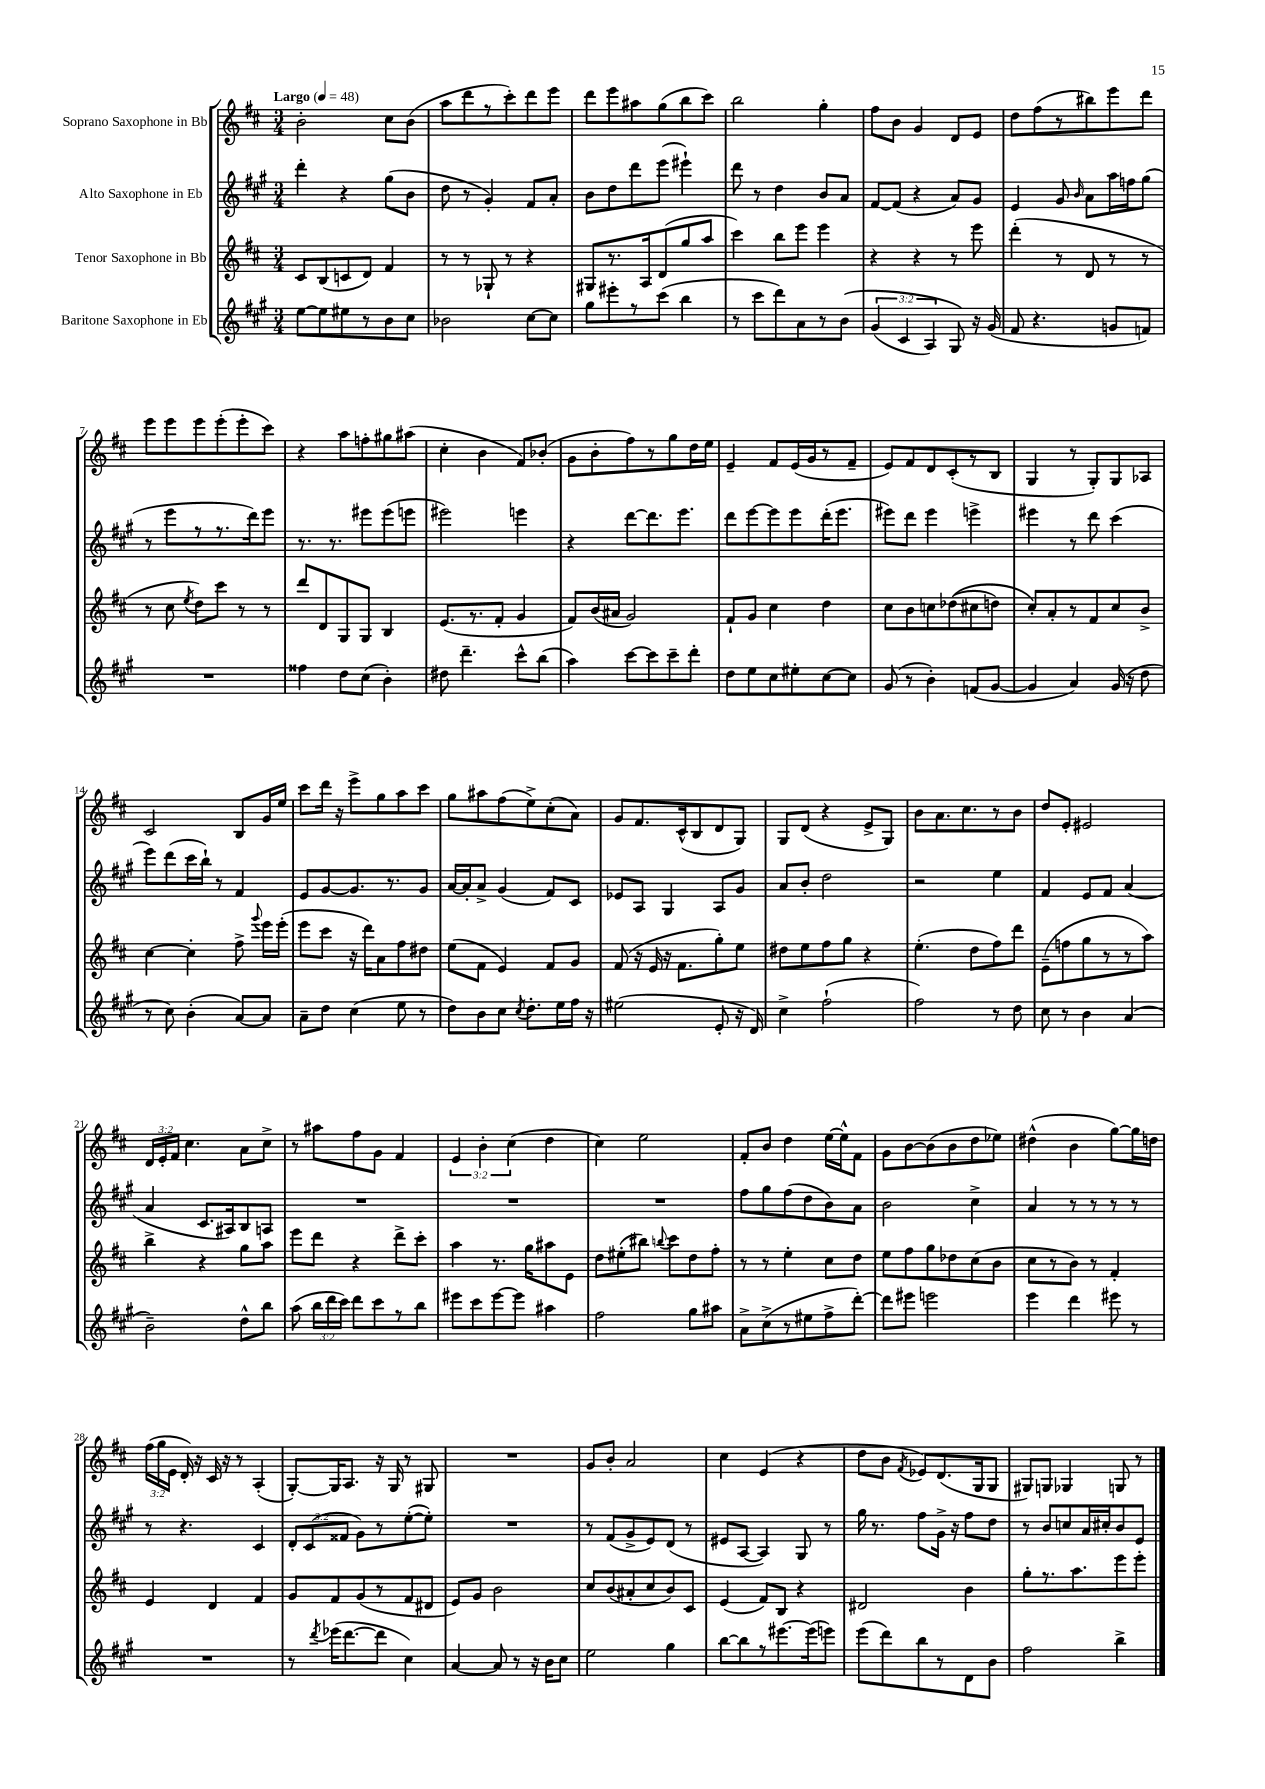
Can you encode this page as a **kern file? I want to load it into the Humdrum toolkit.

**kern	**kern	**kern	**kern
*staff4	*staff3	*staff2	*staff1
*clefG2	*clefG2	*clefG2	*clefG2
*k[f#c#g#]	*k[f#c#]	*k[f#c#g#]	*k[f#c#]
*M3/4	*M3/4	*M3/4	*M3/4
*MM48	*MM48	*MM48	*MM48
[8ee	8c#	4ddd'	2b'
8ee]	(8B	.	.
8ee#	8c	4r	.
8r	8d)	.	.
8b	4f#	(8gg#	8cc#
8cc#	.	8b	(8b
=	=	=	=
2b-	8r	8dd	8aa
.	8r	8r	8ddd
.	8G-`	4g#')	8r
.	8r	.	8ccc#')
[8cc#	4r	8f#	8ddd
8cc#]	.	8a'	8eee
=	=	=	=
8gg#	8G#	8b	8ddd
8eee#'	8.r	8dd	8eee
8r	.	8ddd	8aa#
.	16A	.	.
(8ccc#	(8d	(8eee	(8gg
4bb	8gg	4eee#`)	8bb
.	8aa	.	8ccc#)
=	=	=	=
8r	4ccc#)	8ddd	2bb
8ccc#	.	8r	.
8ddd)	8bb	4dd	.
8a	8eee	.	.
8r	4eee	8b	4gg'
&(8b	.	8a	.
=	=	=	=
(6g#	4r	[8f#	8ff#
.	.	(8f#]	8b
6c#	.	.	.
.	4r	4r	4g
6A)	.	.	.
8G#&)	8r	8a)	8d
16r	8eee	8g#	8e
(16g#	.	.	.
=	=	=	=
8f#	(4ddd'	4e	8dd
4.r	.	.	(8ff#
.	8r	8g#	8r
.	.	16qqb	.
.	8d	8a	8bb#)
8g	8r	16aa	8eee
.	.	16ff	.
8f)	8r	(8gg#	8ddd
=	=	=	=
2.r	8r	8r	8eee
.	8cc#	8eee	8eee
.	8qee	.	.
.	8dd)	8r	8eee
.	8ccc#	8.r	(8eee'
.	8r	.	8eee'
.	.	16ddd)	.
.	8r	8eee	8ccc#)
=	=	=	=
4ff##	8ddd	8.r	4r
.	8d	.	.
.	.	8.r	.
8dd	8G	.	8aa
(8cc#	8G	8eee#	8ff'
4b')	4B	(8eee#	8gg#
.	.	8eee	(8aa#
=	=	=	=
8dd#	(8.e	2eee#)	4cc#'
4.ddd~	.	.	.
.	8.r	.	.
.	.	.	4b
.	8f#'	.	.
8ccc#^^	4g	4eee	8f#)
(8bb	.	.	(8b-'
=	=	=	=
4aa)	8f#)	4r	8g
.	(16b	.	8b'
.	16a#	.	.
[8ccc#	2g)	[8ddd	8ff#)
8ccc#]	.	8.ddd]	8r
8ccc#~	.	.	8gg
.	.	8.eee	.
8ddd'	.	.	16dd
.	.	.	16ee
=	=	=	=
8dd	8f#`	8ddd	4e~
8ee	8g	[8eee	.
8cc#	4cc#	8eee]	8f#
8ee#'	.	8eee	(16e
.	.	.	16g
[8cc#	4dd	(16ddd'	8r
.	.	8.eee	.
8cc#]	.	.	8f#~
=	=	=	=
(8g#	8cc#	8eee#)	8e)
8r	8b	8ddd	8f#
4b')	8cc	4eee#	8d
.	&((8dd-	.	(8c#'
(8f	8cc#	4eee^	8r
[8g#	8dd)	.	8B
=	=	=	=
4g#]	8cc#'&)	4eee#	4G
.	8a'	.	.
4a)	8r	8r	8r
.	8f#	8ddd	8G')
(16g#	8cc#	(4ccc#	8G
16r	.	.	.
8dd	8b^	.	8A-
=	=	=	=
8r	[4cc#	8eee)	2c#
8cc#)	.	(8ddd	.
(4b'	4cc#']	16ccc#	.
.	.	16bb`)	.
.	.	8r	.
[8a)	8ff#^	4f#	8B
.	8qqggg	.	.
8a]	16eee	.	16g
.	(16eee'	.	16ee
=	=	=	=
8a~	8eee	8e	8ccc#
8dd	8ccc#	[8g#	16ddd
.	.	.	16r
(4cc#	16r	8.g#]	8eee^
.	16ddd)	.	.
.	8a	.	8gg
.	.	8.r	.
8ee	8ff#	.	8aa
8r	8dd#	8g#	8ccc#
=	=	=	=
8dd)	(8ee	[16a	8gg
.	.	16a']	.
8b	8f#	8a^	8aa#
8cc#	4e)	(4g#	(8ff#
8qcc#	.	.	.
8.dd'	.	.	8ee^)
.	8f#	8f#)	(8cc#'
16ee	.	.	.
16ff#	8g	8c#	8a)
16r	.	.	.
=	=	=	=
(2ee#	(8f#	8e-	8g
.	16r	8A	8.f#
.	16e	.	.
.	16r	4G#	.
.	8.f#	.	(16c#^^
.	.	.	8B
8e'	8gg')	8A	8d
16r	8ee	8g#	8G)
16d)	.	.	.
=	=	=	=
4cc#^	8dd#	8a	8G
.	8ee	8b'	(8d
(2ff#`	8ff#	2dd	4r
.	8gg	.	.
.	4r	.	8e^
.	.	.	8G)
=	=	=	=
2ff#)	(4.ee'	2r	8b
.	.	.	8.a
.	.	.	8.cc#
.	8dd	.	.
8r	8ff#)	4ee	8r
8dd	8ddd	.	8b
=	=	=	=
8cc#	(8e~	4f#	8dd
8r	8ff	.	8e'
4b	8gg	8e	2e#
.	8r	8f#	.
(4a	8r	(4a	.
.	8aa)	.	.
=	=	=	=
2b~)	4bb^	4a	24d
.	.	.	24e'
.	.	.	24f#
.	.	.	4.cc#
.	4r	8.c#	.
.	.	16A#)	.
8dd^^	8gg	8B	8a
8bb	8aa	8A	8cc#^
=	=	=	=
(8aa	8eee	2.r	8r
24bb	8ddd	.	8aa#
24ddd	.	.	.
24ccc#)	.	.	.
8ddd	4r	.	8ff#
8ccc#	.	.	8g
8r	8ddd^	.	4f#
8bb	8ccc#'	.	.
=	=	=	=
8eee#	4aa	2.r	6e
8ccc#	.	.	.
.	.	.	6b'
[8eee#	8.r	.	.
.	.	.	(6cc#
8eee#]	.	.	.
.	16gg	.	.
4aa#	8aa#	.	4dd
.	8e	.	.
=	=	=	=
2ff#	8dd	2.r	4cc#)
.	(8ee#'	.	.
.	8bb#)	.	2ee
.	8qqbb	.	.
.	8ccc#	.	.
8gg#	8dd	.	.
8aa#	8ff#'	.	.
=	=	=	=
8a^	8r	8ff#	8f#'
(8cc#^	8r	8gg#	8b
8r	4ee'	(8ff#	4dd
8ee#	.	8dd	.
8ff#^	8cc#	8b)	[16ee
.	.	.	16ee^^]
[8ddd')	8dd	8a	8f#
=	=	=	=
8ddd]	8ee	2b	8g
8eee#	8ff#	.	[8b
2eee	8gg	.	(8b]
.	8dd-	.	8b
.	(8cc#	4cc#^	8dd
.	8b	.	8ee-)
=	=	=	=
4eee	8cc#	4a	(4dd#^^
.	8r	.	.
4ddd	8b)	8r	4b
.	8r	8r	.
8eee#	4f#'	8r	[8gg)
8r	.	8r	16gg]
.	.	.	16dd
=	=	=	=
2.r	4e	8r	(24ff#
.	.	.	24gg
.	.	.	24e
.	.	4.r	16d')
.	.	.	16r
.	4d	.	16c#
.	.	.	16r
.	.	.	8r
.	4f#	4c#	(4A'
=	=	=	=
8r	8g	12d'	[8G')
.	.	(12c#	.
8qddd	.	.	.
(16eee-	8f#	.	16G]
.	.	12f##	.
[8.ddd	.	.	8.A
.	(8g	8g#)	.
8ddd]	8r	8r	16r
.	.	.	16G
4cc#)	8f#	([8ee'	8r
.	8d#	8ee'])	8G#
=	=	=	=
[4a	8e)	2.r	2.r
.	8g	.	.
8a]	2b	.	.
8r	.	.	.
16r	.	.	.
16b	.	.	.
8cc#	.	.	.
=	=	=	=
2ee	8cc#	8r	8g
.	(8b	(8f#	8b'
.	8a#'	8g#^	2a
.	8cc#	8e)	.
4gg#	8b)	(8d	.
.	8c#	8r	.
=	=	=	=
[8bb	(4e	8e#	4cc#
8bb]	.	[8A	.
8r	8f#)	4A])	(4e
[8.eee#	8B	.	.
.	4r	8G#	4r
(16eee#]	.	.	.
8eee)	.	8r	.
=	=	=	=
(8eee	2d#	16gg#	8dd
.	.	8.r	.
8ddd)	.	.	8b
.	.	.	8qf#
8bb	.	8ff#	8e-)
8r	.	16g#^	(8.d
.	.	16r	.
8d	4b	8ff#	.
.	.	.	16G
8b	.	8dd	8G
=	=	=	=
2ff#	8gg'	8r	8G#)
.	8.r	8b	8G
.	.	8cc	4G-
.	8.aa	.	.
.	.	16a	.
.	.	16cc#'	.
4bb^	8eee	8b	8G
.	8eee'	8e	8r
==	==	==	==
*-	*-	*-	*-
